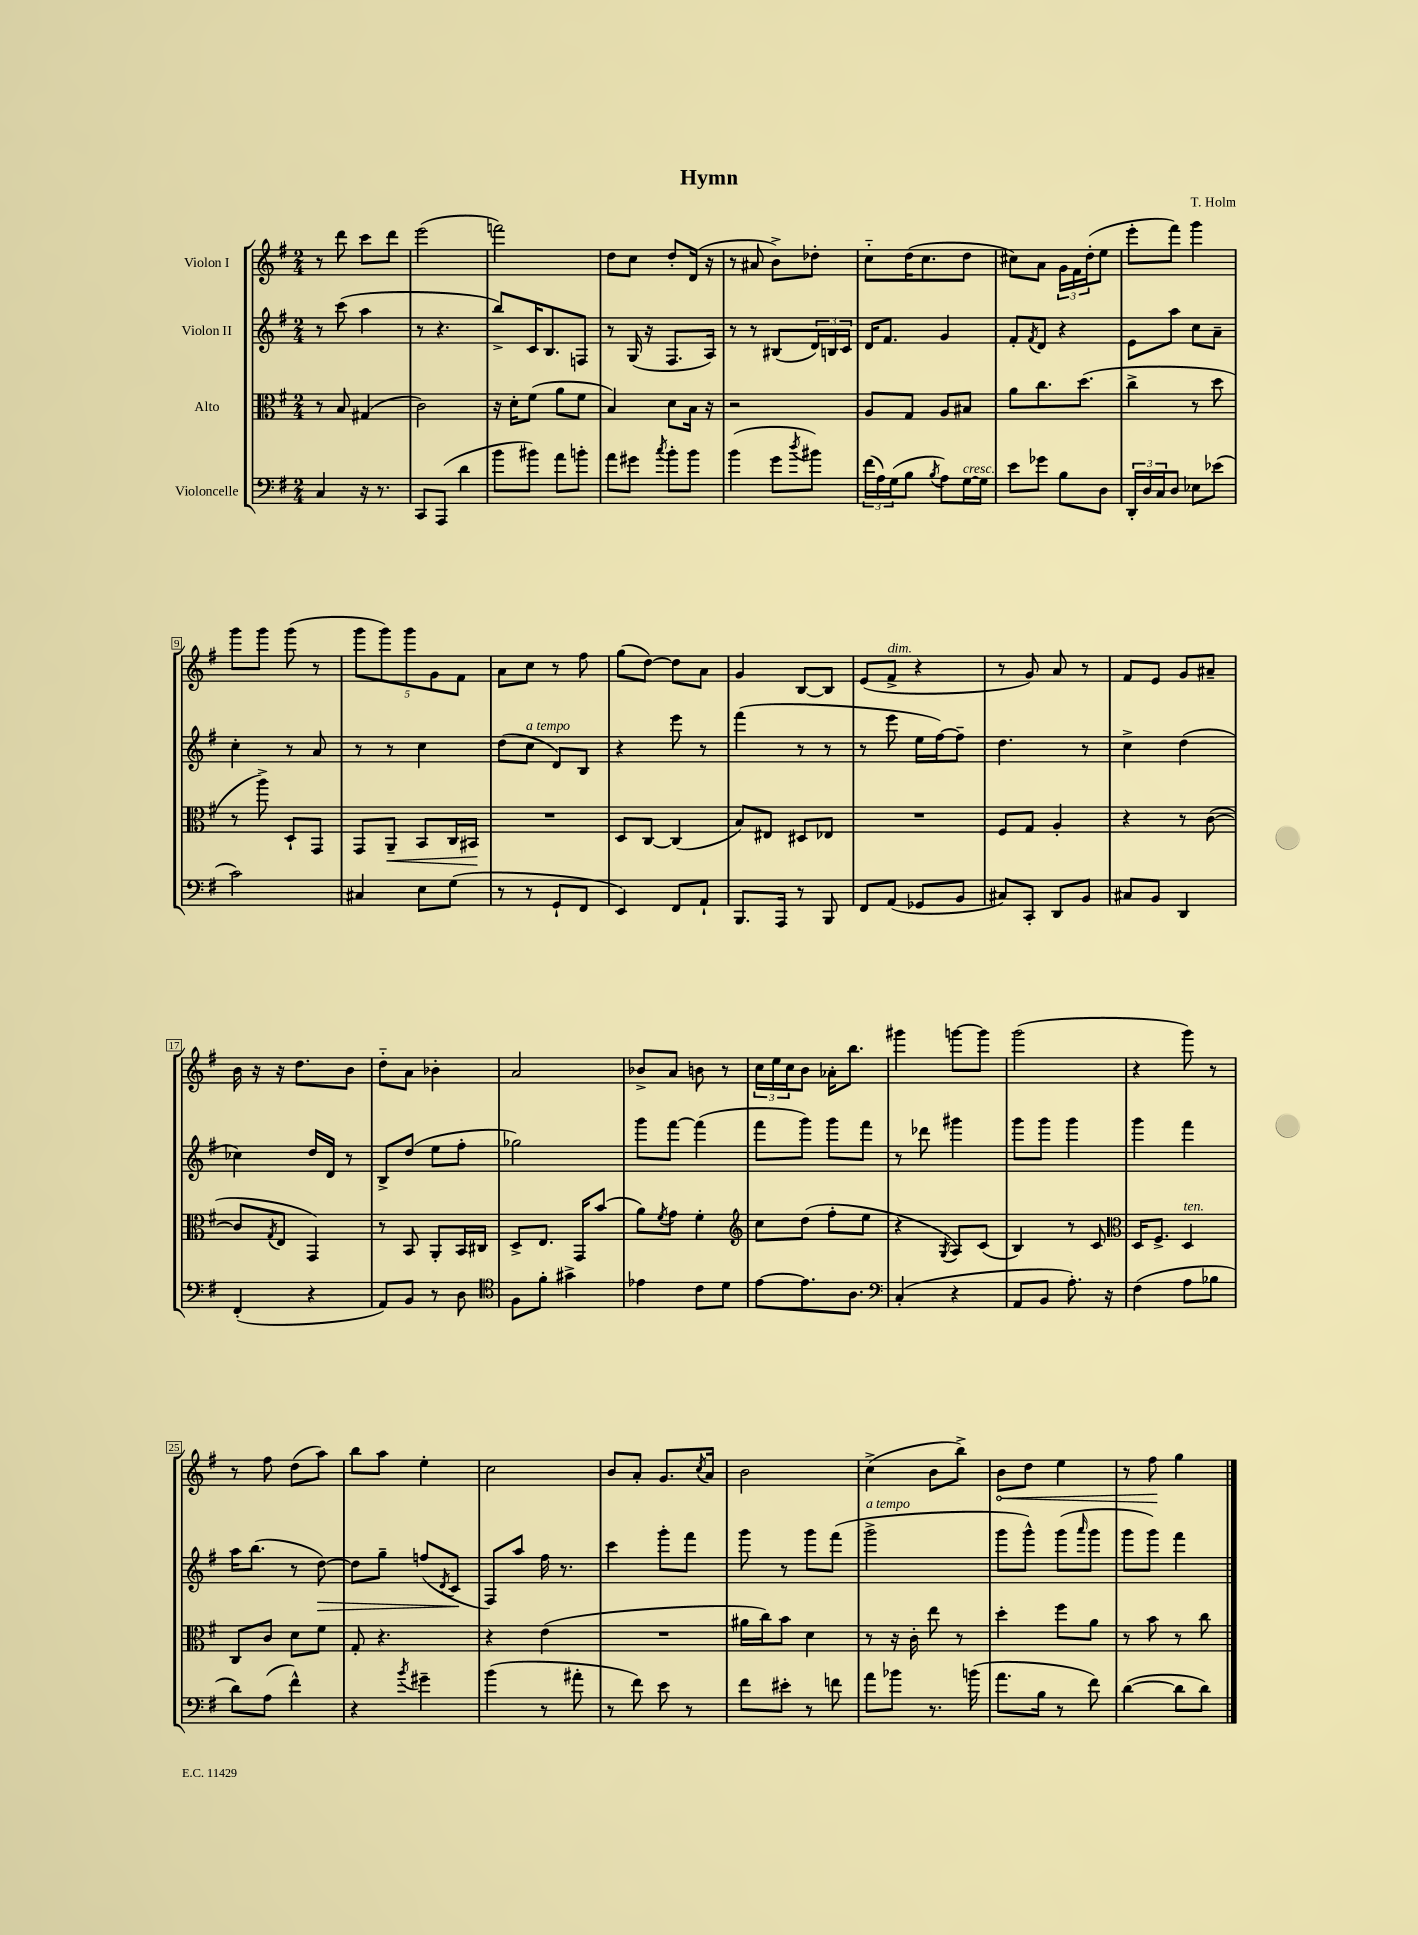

**kern	**kern	**dynam	**kern	**dynam	**kern	**dynam
*part4	*part3	*part3	*part2	*part2	*part1	*part1
*staff4	*staff3	*staff3	*staff2	*staff2	*staff1	*staff1
*I"Violoncelle	*I"Alto	*	*I"Violon II	*	*I"Violon I	*
*clefF4	*clefC3	*	*clefG2	*	*clefG2	*
*k[f#]	*k[f#]	*	*k[f#]	*	*k[f#]	*
*M2/4	*M2/4	*	*M2/4	*	*M2/4	*
=1	=1	=1	=1	=1	=1	=1
4C/	8r	.	8r	.	8r	.
.	8B/	.	(8ccc\	.	8ddd\	.
16r	(4G#X/	.	4aa\	.	8ccc\L	.
8.r	.	.	.	.	.	.
.	.	.	.	.	8ddd\J	.
=2	=2	=2	=2	=2	=2	=2
8CC/L	2c\)	.	8r	.	(2eee\	.
(8AAA/J	.	.	4.r	.	.	.
4d\	.	.	.	.	.	.
=3	=3	=3	=3	=3	=3	=3
8b\L	16r	.	8bb^/L)	.	2fffn\)	.
.	16d'\KL	.	.	.	.	.
8b#X\J)	(8f#\J	.	16c/K	.	.	.
.	.	.	8.B/	.	.	.
8a\L	8a\L	.	.	.	.	.
8bn'\J	8f#\J	.	8Fn/J	.	.	.
=4	=4	=4	=4	=4	=4	=4
8a\L	4B/)	.	8r	.	8dd\L	.
8g#X\J	.	.	(16G/	.	8cc\J	.
.	.	.	16r	.	.	.
8qcc/	.	.	.	.	.	.
8b'\L	8d\L	.	8.F#/L	.	8dd'/L	.
8b\J	16B\Jk	.	.	.	(16d/Jk	.
.	16r	.	16A/Jk)	.	16r	.
=5	=5	=5	=5	=5	=5	=5
(4b\	2r	.	8r	.	8r	.
.	.	.	8r	.	8a#X/	.
8g\L	.	.	(8B#X/L	.	8b^\L)	.
8qdd/	.	.	.	.	.	.
8b#X\J)	.	.	24d/L)	.	8dd-X'\J	.
.	.	.	24Bn/	.	.	.
.	.	.	24c/JJ	.	.	.
=6	=6	=6	=6	=6	=6	=6
(24f#\LL	8A/L	.	16d/KL	.	8cc\L	.
24A\)	.	.	.	.	.	.
.	.	.	8.f#/J	.	.	.
(24G\J	.	.	.	.	.	.
8B\J	8G/J	.	.	.	(16dd\K	.
.	.	.	.	.	8.cc\	.
8qB/	.	.	.	.	.	.
8A\L)	8A/L	.	4g/	.	.	.
!LO:TX:a:i:t=cresc.	!	!	!	!	!	!
[16G\L	8B#X/J	.	.	.	8dd\J	.
16G\JJ]	.	.	.	.	.	.
=7	=7	=7	=7	=7	=7	=7
8e\L	8a\L	.	8f#'/L	.	8cc#X\L)	.
.	.	.	8qf#/	.	.	.
8g-X\J	8.cc\	.	8d/J	.	8a\J	.
8B\L	.	.	4r	.	24g\LL	.
.	.	.	.	.	24f#\	.
.	(8.dd\J	.	.	.	.	.
.	.	.	.	.	(24dd'\J	.
8D\J	.	.	.	.	8ee\J	.
=8	=8	=8	=8	=8	=8	=8
24DD'/LL	4cc^\	.	8e\L	.	8eee'\L	.
24D/	.	.	.	.	.	.
24C/J	.	.	.	.	.	.
8D/J	.	.	8aa\J	.	8fff#\J)	.
8E-X\L	8r	.	8cc\L	.	4ggg\	.
(8e-X\J	8dd\	.	8a~\J	.	.	.
!!LO:LB:g=z
=9	=9	=9	=9	=9	=9	=9
2c\)	8r	.	4cc'\	.	8ggg\L	.
.	8aa^\)	.	.	.	8ggg\J	.
.	8D`/L	.	8r	.	(8ggg\	.
.	8GG/J	.	8a/	.	8r	.
=10	=10	=10	=10	=10	=10	=10
4C#X/	8GG/L	.	8r	.	10ggg\L	.
.	.	.	.	.	10ggg\)	.
!	!	!LO:HP:b	!	!	!	!
.	8AA~/J	<	8r	.	.	.
.	.	.	.	.	10ggg\	.
8E\L	8BB/L	.	4cc\	.	.	.
.	.	.	.	.	10g\	.
(8G\J	16C/L	.	.	.	.	.
.	.	.	.	.	10f#\J	.
.	16BB#X/JJ	.	.	.	.	.
.	.	[	.	.	.	.
=11	=11	=11	=11	=11	=11	=11
8r	2r	.	(8dd\L	.	8a\L	.
!	!	!	!LO:TX:a:i:t=a tempo	!	!	!
8r	.	.	8cc\J	.	8cc\J	.
8GG`/L	.	.	8d/L)	.	8r	.
8FF#/J	.	.	8B/J	.	8ff#\	.
=12	=12	=12	=12	=12	=12	=12
4EE/)	8D/L	.	4r	.	(8gg\L	.
.	[8C/J	.	.	.	[8dd\J)	.
8FF#/L	(4C/]	.	8eee\	.	8dd\L]	.
8AA`/J	.	.	8r	.	8a\J	.
=13	=13	=13	=13	=13	=13	=13
8.BBB/L	8B/L)	.	(4fff#\	.	4g/	.
.	8E#X/J	.	.	.	.	.
16AAA/Jk	.	.	.	.	.	.
8r	8D#X/L	.	8r	.	[8B/L	.
8BBB/	8E-X/J	.	8r	.	8B/J]	.
=14	=14	=14	=14	=14	=14	=14
8FF#/L	2r	.	8r	.	(8e/L	.
!	!	!	!	!	!LO:TX:a:i:t=dim.	!
(8AA/J	.	.	8eee\	.	8f#^/J	.
8GG-X/L	.	.	16ee\LL	.	4r	.
.	.	.	[16ff#\J)	.	.	.
8BB/J	.	.	8ff#~\J]	.	.	.
=15	=15	=15	=15	=15	=15	=15
8C#X/L)	8F#/L	.	4.dd\	.	8r	.
8CC'/J	8G/J	.	.	.	8g/)	.
8DD/L	4A'/	.	.	.	8a/	.
8BB/J	.	.	8r	.	8r	.
=16	=16	=16	=16	=16	=16	=16
8C#X/L	4r	.	4cc^\	.	8f#/L	.
8BB/J	.	.	.	.	8e/J	.
4DD/	8r	.	(4dd\	.	8g/L	.
.	([8c\	.	.	.	8a#X~/J	.
!!LO:LB:g=z
=17	=17	=17	=17	=17	=17	=17
(4FF#'/	8c/L]	.	4cc-X\)	.	16b\	.
.	.	.	.	.	16r	.
.	8qG/	.	.	.	.	.
.	8E/J	.	.	.	16r	.
.	.	.	.	.	8.dd\L	.
4r	4GG/)	.	16dd/LL	.	.	.
.	.	.	16d/JJ	.	.	.
.	.	.	8r	.	8b\J	.
=18	=18	=18	=18	=18	=18	=18
8AA/L)	8r	.	8B^/L	.	8dd\L	.
8BB/J	8BB/	.	(8dd/J	.	8a\J	.
8r	8AA'/L	.	8ee\L	.	4b-X'\	.
8D\	16BB/L	.	8ff#'\J	.	.	.
.	16C#X/JJ	.	.	.	.	.
=19	=19	=19	=19	=19	=19	=19
*clefC4	*	*	*	*	*	*
8F#\L	8D^/L	.	2gg-X\)	.	2a/	.
8f#'\J	8.E/J	.	.	.	.	.
4g#X^\	.	.	.	.	.	.
.	16GG/KL	.	.	.	.	.
.	(8b/J	.	.	.	.	.
=20	=20	=20	=20	=20	=20	=20
4e-X\	8a\L)	.	8ggg\L	.	8b-X^/L	.
.	8qf#/	.	.	.	.	.
.	8g\J	.	[8fff#\J	.	8a/J	.
8c\L	4f#'\	.	(4fff#\]	.	8bn\	.
8d\J	.	.	.	.	8r	.
=21	=21	=21	=21	=21	=21	=21
*	*clefG2	*	*	*	*	*
[8e\L	8cc\L	.	8fff#\L	.	24cc\LL	.
.	.	.	.	.	24ee\	.
.	.	.	.	.	24cc\J	.
8.e\]	(8dd\J	.	8ggg\J)	.	8b\J	.
.	8ff#'\L	.	8ggg\L	.	16a-X'\KL	.
8.A\J	.	.	.	.	8.bb\J	.
.	8ee\J	.	8fff#\J	.	.	.
=22	=22	=22	=22	=22	=22	=22
*clefF4	*	*	*	*	*	*
(4C'/	4r	.	8r	.	4ggg#X\	.
.	.	.	8ddd-X\	.	.	.
.	8qG/	.	.	.	.	.
4r	8A/L)	.	4ggg#X\	.	[8gggn\L	.
.	(8c/J	.	.	.	8ggg\J]	.
=23	=23	=23	=23	=23	=23	=23
8AA/L	4B/)	.	8ggg\L	.	(2ggg\	.
8BB/J	.	.	8ggg\J	.	.	.
8.A'\)	8r	.	4ggg\	.	.	.
.	8c/	.	.	.	.	.
16r	.	.	.	.	.	.
=24	=24	=24	=24	=24	=24	=24
*	*clefC3	*	*	*	*	*
(4F#\	16D/KL	.	4ggg\	.	4r	.
.	8.F#^/J	.	.	.	.	.
!	!LO:TX:a:i:t=ten.	!	!	!	!	!
8A\L	4D/	.	4fff#\	.	8ggg\)	.
8B-X\J	.	.	.	.	8r	.
!!LO:LB:g=z
=25	=25	=25	=25	=25	=25	=25
8d\L)	8C/L	.	16aa\KL	.	8r	.
.	.	.	(8.bb\J	.	.	.
(8A\J	8c/J	.	.	.	8ff#\	.
4f#^^\)	8d\L	.	8r	.	(8dd\L	.
!	!	!	!	!LO:HP:b	!	!
.	8f#\J	.	[8dd\)	>	8aa\J)	.
=26	=26	=26	=26	=26	=26	=26
4r	8G'/	.	8dd\L]	.	8bb\L	.
.	4.r	.	8gg~\J	.	8aa\J	.
8qb/	.	.	.	.	.	.
4g#X~\	.	.	(8ffn/L	.	4ee'\	.
.	.	.	8qd/	.	.	.
.	.	.	8c/J	.	.	.
.	.	.	.	]	.	.
=27	=27	=27	=27	=27	=27	=27
(4b\	4r	.	8F#/L)	.	2cc\	.
.	.	.	8aa/J	.	.	.
8r	(4e\	.	16ff#\	.	.	.
.	.	.	8.r	.	.	.
8a#X'\	.	.	.	.	.	.
=28	=28	=28	=28	=28	=28	=28
8r	2r	.	4ccc\	.	8b/L	.
8f#\)	.	.	.	.	8a'/J	.
8e\	.	.	8ggg'\L	.	8.g/L	.
8r	.	.	8fff#\J	.	.	.
.	.	.	.	.	8qcc/	.
.	.	.	.	.	16a/Jk	.
=29	=29	=29	=29	=29	=29	=29
8f#\L	16a#X\LL	.	8ggg\	.	2b\	.
.	16cc\J)	.	.	.	.	.
8e#X'\J	8b\J	.	8r	.	.	.
8r	4d\	.	8ggg\L	.	.	.
8fn\	.	.	(8fff#\J	.	.	.
=30	=30	=30	=30	=30	=30	=30
!	!	!	!LO:TX:a:i:t=a tempo	!	!	!
8a\L	8r	.	2ggg^\	.	(4cc^\	.
8b-X\J	16r	.	.	.	.	.
.	16c'\	.	.	.	.	.
8.r	8ee\	.	.	.	8b\L	.
.	8r	.	.	.	8bb^\J)	.
(16bn\	.	.	.	.	.	.
=31	=31	=31	=31	=31	=31	=31
!	!	!	!	!	!	!LO:HP:b
8.a\L	4dd'\	.	8ggg\L	.	8b\L	<
.	.	.	8ggg^^\J)	.	8dd\J	.
16B\Jk	.	.	.	.	.	.
8r	8ff#\L	.	(8ggg\L	.	4ee\	.
.	.	.	16qqaaa/	.	.	.
8f#\)	8a\J	.	8ggg\J	.	.	.
=32	=32	=32	=32	=32	=32	=32
([4d\	8r	.	8ggg\L	.	8r	.
.	8b\	.	8ggg\J)	.	8ff#\	.
8d\L]	8r	.	4fff#\	.	4gg\	[
8d\J)	8cc\	.	.	.	.	.
==	==	==	==	==	==	==
*-	*-	*-	*-	*-	*-	*-
